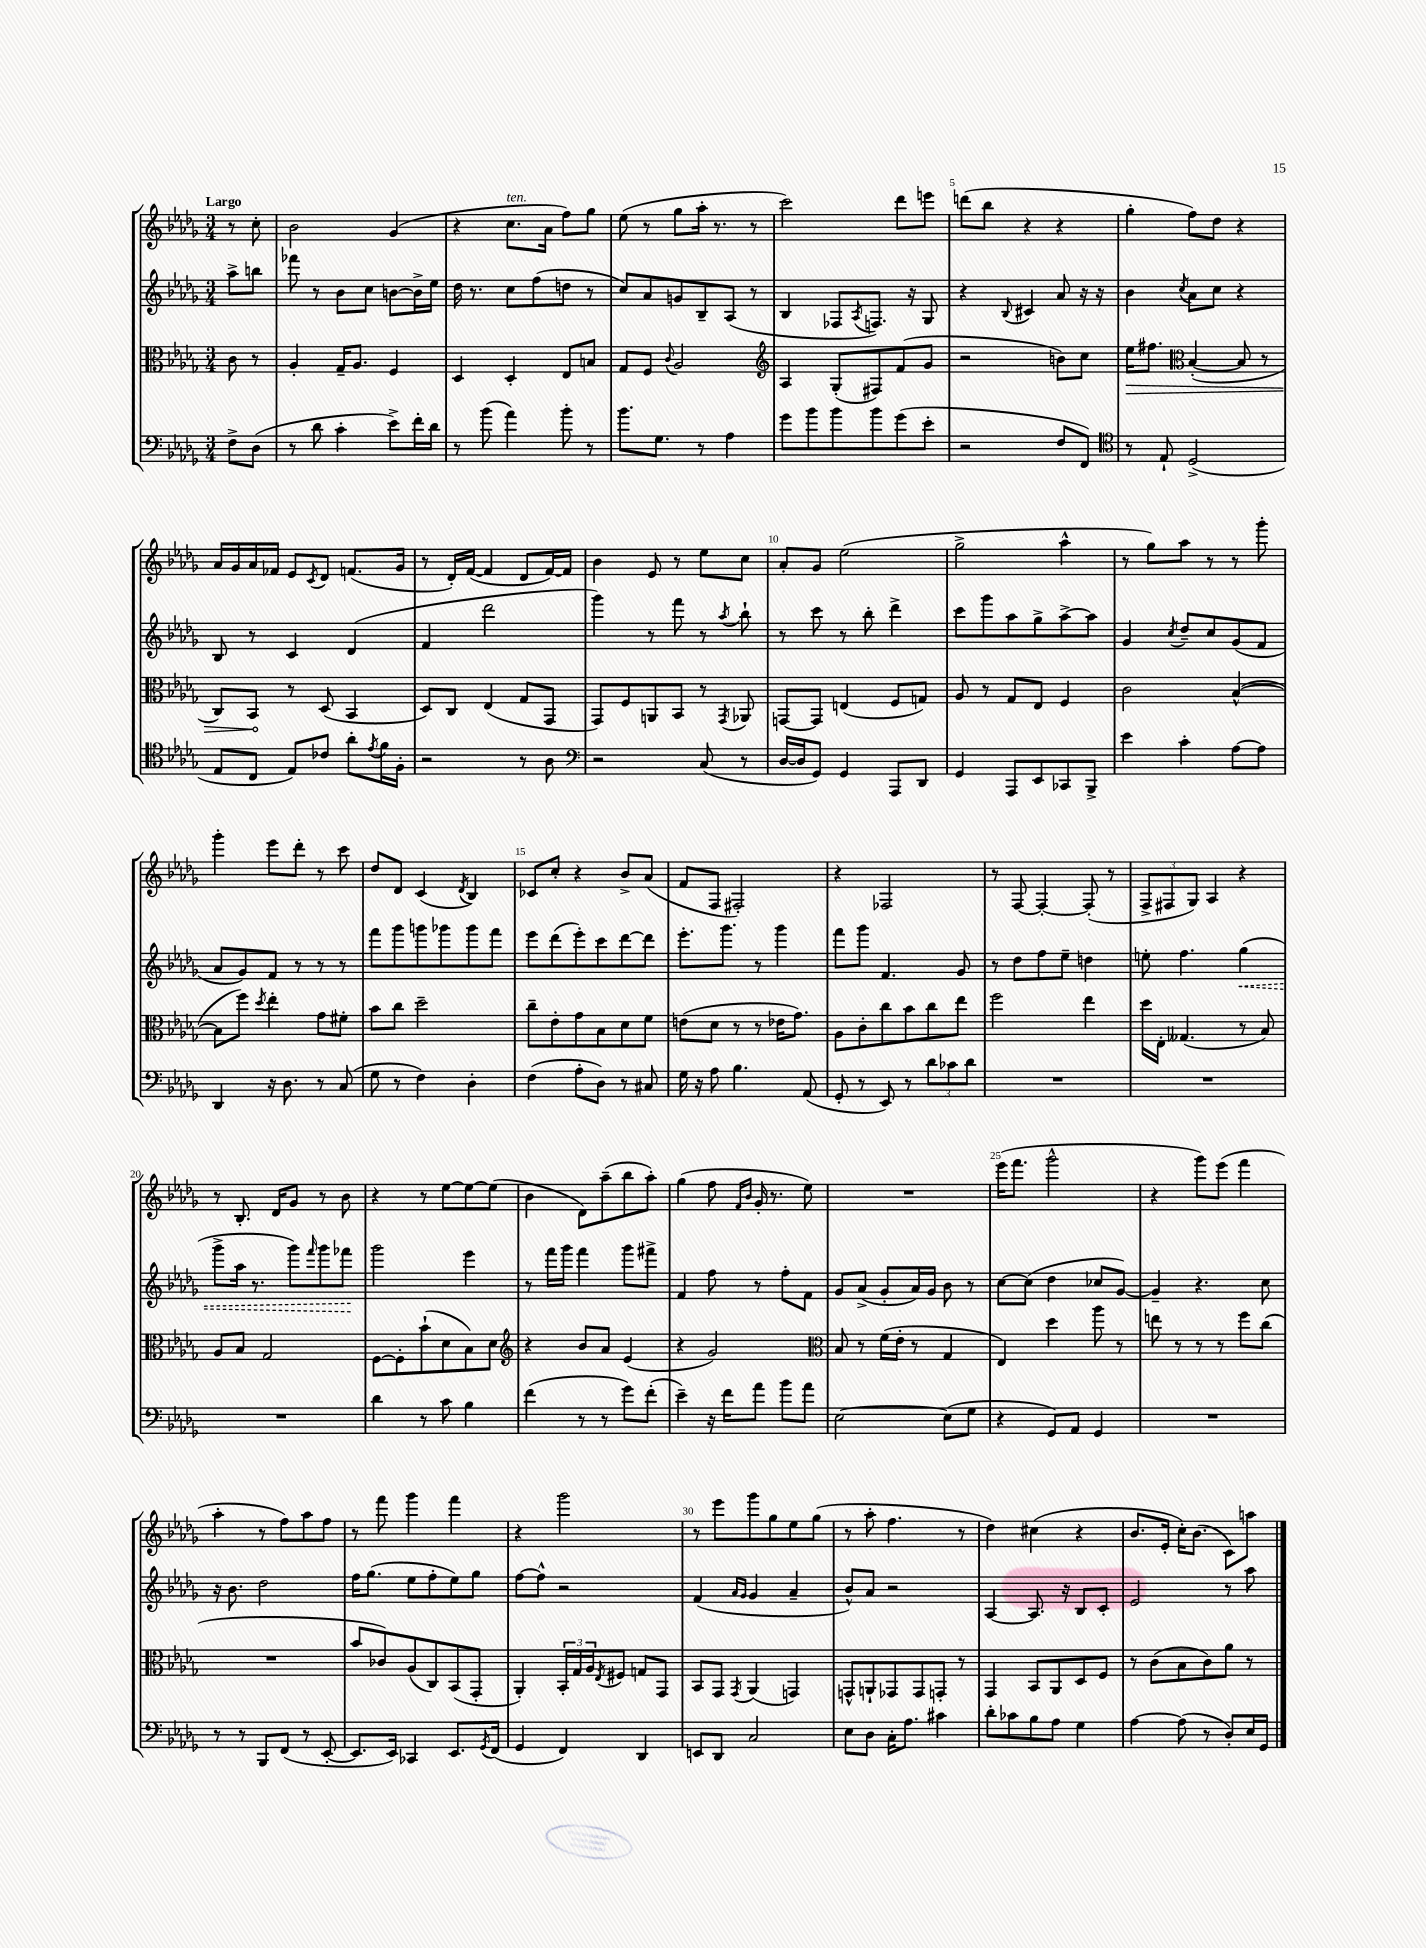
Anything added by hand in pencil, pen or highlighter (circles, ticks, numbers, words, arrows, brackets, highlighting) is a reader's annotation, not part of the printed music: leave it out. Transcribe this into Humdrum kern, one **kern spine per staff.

**kern	**kern	**kern	**kern
*staff4	*staff3	*staff2	*staff1
*clefF4	*clefC3	*clefG2	*clefG2
*k[b-e-a-d-g-]	*k[b-e-a-d-g-]	*k[b-e-a-d-g-]	*k[b-e-a-d-g-]
*M3/4	*M3/4	*M3/4	*M3/4
8F^\L	8c\	8aa-^\L	8r
(8D-\J	8r	8bb\J	8cc'\
=	=	=	=
8r	4A-'/	8fff-\	2b-\
8d-\	.	8r	.
4c'\	16G-~/LK	8b-\L	.
.	8.A-/J	.	.
.	.	8cc\J	.
8e-^\L)	4F/	[8b\L	(4g-/
16f'\L	.	16b^\]L	.
16d-\JJ	.	16ee-\JJ	.
=	=	=	=
8r	4D-/	16dd-\	4r
.	.	8.r	.
(8b-\	.	.	.
4a-\)	4D-'/	8cc\L	8.cc\L
.	.	(8ff\	.
.	.	.	16a-\Jk
8b-'\	8E-/L	8dd\J	8ff\L)
8r	8B/J	8r	8gg-\J
=	=	=	=
8.b-\L	8G-/L	8cc/L)	(8ee-\
.	8F/J	8a-/	8r
8.G-\J	.	.	.
.	8qqc/	.	.
.	2A-/	8g/	8gg-\L
8r	.	8B-~/	16aa-'\Jk
.	.	.	8.r
4A-\	.	(8A-/J	.
.	.	8r	8r
=	=	=	=
*	*clefG2	*	*
8g-\L	4A-/	4B-/	2ccc\)
8b-\	.	.	.
8b-\	(8G-'/L	8F-/L	.
.	.	8qA-/	.
8b-\	8F#/)	8.F/J)	.
(8g-\	(8f/	.	8ddd-\L
.	.	16r	.
8e-'\J	8g-/J	8G-/	8eee\J
=	=	=	=
2r	2r	4r	(8ddd\L
.	.	.	8bb-\J
.	.	8qqB-/	.
.	.	4c#/	4r
8F/L	8b\L)	8a-/	4r
8FF/J)	8cc\J	16r	.
.	.	16r	.
=	=	=	=
*clefC4	*	*	*
8r	16ee-\LK	4b-\	4gg-'\
.	8.ff#\J	.	.
8E-`/	.	.	.
*	*clefC3	*	*
.	.	8qcc/	.
(2D-^/	([4B-'/	8a-\L	8ff\L)
.	.	8cc\J	8dd-\J
.	8B-/]	4r	4r
.	8r	.	.
=	=	=	=
8E-/L	8C/L)	8B-/	16a-/LL
.	.	.	16g-/
8C/J	8BB-/J	8r	16a-/
.	.	.	16f-/JJ
8E-/L)	8r	4c/	8e-/L
.	.	.	8qc/
8c-/J	(8D-/	.	8d-/J
8a-'\L	4BB-/	(4d-/	(8.f/L
8qe-/	.	.	.
16f\L	.	.	.
16F'\JJ	.	.	16g-/Jk
=	=	=	=
2r	8D-/L)	4f/	8r
.	8C/J	.	16d-'/LL)
.	.	.	([16f/JJ
.	(4E-/	2ddd-\	4f/]
8r	8G-/L	.	8d-/L
8A-\	8GG-/J	.	[16f/L)
.	.	.	16f/]JJ
=	=	=	=
*clefF4	*	*	*
2r	8GG-/L)	4ggg-\)	4b-\
.	8F/	.	.
.	8AA/	8r	8e-/
.	8BB-/J	8fff\	8r
(8C/	8r	8r	8ee-\L
.	8qGG-/	8qaa-/	.
8r	8AA-/	8bb-`\	8cc\J
=	=	=	=
[16D-/LL	[8GG/L	8r	8a-'/L
16D-/]J	.	.	.
8GG-/J)	8GG/]J	8ccc\	8g-/J
4GG-/	(4E/	8r	(2ee-\
.	.	8bb-'\	.
8AAA-/L	8F/L	4ddd-^\	.
8DD-/J	8G/J)	.	.
=	=	=	=
4GG-/	8A-/	8ccc\L	2gg-^\
.	8r	8ggg-\	.
8AAA-/L	8G-/L	8aa-\	.
8EE-/	8E-/J	8gg-^\	.
8CC-/	4F/	[8aa-^\	4aa-^^\
8BBB-^/J	.	8aa-\]J	.
=	=	=	=
4e-\	2c\	4g-/	8r
.	.	.	8gg-\L)
.	.	8qcc/	.
4c'\	.	8dd-~/L	8aa-\J
.	.	8cc/	8r
[8A-\L	([4B-^^/	(8g-/	8r
8A-\]J	.	8f/J	8ggg-'\
=	=	=	=
4DD-/	8B-\]L	8a-/L	4ggg-'\
.	8ff\J)	8g-/)	.
.	8qdd-/	.	.
16r	4ee-'\	8f/J	8eee-\L
8.D-\	.	.	.
.	.	8r	8ddd-'\J
8r	8g-\L	8r	8r
(8C/	8f#'\J	8r	8ccc\
=	=	=	=
8G-\	8b-\L	8fff\L	8dd-/L
8r	8cc\J	8ggg-\	8d-/J
4F\)	2dd-~\	8ggg\	(4c/
.	.	8ggg-\	.
.	.	.	8qd-/
4D-'\	.	8ggg-\	4B-/)
.	.	8fff\J	.
=	=	=	=
(4F\	8cc~\L	8eee-\L	8c-/L
.	8e-'\	(8ddd-\	8cc'/J
8A-'\L	8g-\	8eee-'\)	4r
8D-\J)	8B-\	8ccc\	.
8r	8d-\	[8ddd-\	8b-^/L
8C#/	8f\J	8ddd-\]J	(8a-/J
=	=	=	=
16G-\	(8e\L	8.eee-'\L	8f/L
16r	.	.	.
8A-\	8d-\J	.	8F/J
.	.	8.ggg-\J	.
4.B-\	8r	.	2F#'/)
.	8r	8r	.
.	16e-\LK	4ggg-\	.
.	8.g-\J)	.	.
(8AA-/	.	.	.
=	=	=	=
8GG-'/	8A-\L	8fff\L	4r
8r	8c'\	8ggg-\J	.
8EE-/)	8cc\	4.f/	2F-/
8r	8b-\	.	.
12d-\L	8cc\	.	.
12c-\	.	.	.
.	8ee-\J	8g-/	.
12d-\J	.	.	.
=	=	=	=
2.r	2ff\	8r	8r
.	.	8dd-\L	[8F/
.	.	8ff\	4F'/_
.	.	8ee-~\J	.
.	4ee-\	4dd\	(8F'/]
.	.	.	8r
=	=	=	=
2.r	16dd-\LL	8ee'\	12F^/L
.	16E-'\JJ	.	.
.	.	.	12F#/
.	(4.G--/	4.ff\	.
.	.	.	12G-/J)
.	.	.	4A-/
.	8r	(4gg-\	4r
.	8B-/)	.	.
=	=	=	=
2.r	8A-/L	8ggg-^\L	8r
.	8B-/J	16aa-\Jk	8.B-'/
.	.	8.r	.
.	2G-/	.	.
.	.	.	16d-/LK
.	.	8ggg-\L)	8g-/J
.	.	16qqfff/	.
.	.	8ggg-\	8r
.	.	8fff-\J	8b-\
=	=	=	=
4d-\	[8F\L	2ggg-\	4r
.	8F'\]	.	.
8r	(8b-`\	.	8r
8c\	8d-\	.	[8ee-\L
4B-\	8B-\)	4eee-\	8ee-\_
.	8d-\J	.	(8ee-\]J
=	=	=	=
*	*clefG2	*	*
(4f\	4r	8r	4b-\
.	.	16fff\LL	.
.	.	16ggg-\JJ	.
8r	8b-/L	4fff\	8d-\L)
8r	8a-/J	.	(8aa-~\
8g-\L)	(4e-/	8ggg-\L	8bb-\
(8f'\J	.	8fff#^\J	8aa-'\J)
=	=	=	=
4e-~\)	4r	4f/	(4gg-\
16r	2g-/)	8ff\	8ff\
16f\LK	.	.	.
.	.	.	16qqf/LL
.	.	.	16qqb-/JJ
8a-\J	.	8r	16g-'/
.	.	.	8.r
8b-\L	.	8ff'\L	.
8a-\J	.	8f\J	8ee-\)
=	=	=	=
*	*clefC3	*	*
[2E-\	8B-/	8g-/L	2.r
.	8r	(8a-^/J	.
.	(16f\LL	8g-'/L	.
.	16e-'\JJ	.	.
.	8r	16a-/L)	.
.	.	16g-/JJ	.
(8E-\]L	4G-/	8b-\	.
8G-\J	.	8r	.
=	=	=	=
4r	4E-/)	[8cc\L	(16eee-\LK
.	.	.	8.fff\J
.	.	(8cc\]J	.
8GG-/L)	4dd-\	4dd-\	2ggg-^^\
8AA-/J	.	.	.
4GG-/	8aa-\	8cc-/L	.
.	8r	[8g-/J)	.
=	=	=	=
2.r	8ee\	4g-~/]	4r
.	8r	.	.
.	8r	4.r	8ggg-\L)
.	8r	.	(8eee-\J
.	8ff\L	.	4fff\
.	(8cc\J	8cc\	.
=	=	=	=
8r	2.r	16r	4aa-'\
.	.	8.b-\	.
8r	.	.	.
8BBB-/L	.	2dd-\	8r
(8FF/J	.	.	8ff\L)
8r	.	.	8aa-\
[8EE-'/	.	.	8ff\J
=	=	=	=
8.EE-/]L	8b-/L	16ff\LK	8r
.	.	(8.gg-\J	.
.	8c-/)	.	8fff\
16EE-/Jk)	.	.	.
4CC-/	(8A-/	8ee-\L	4ggg-\
.	8C/)	8ff'\	.
8.EE-/L	(8BB-/	8ee-\)	4fff\
.	8GG-'/J	8gg-\J	.
8qGG-/	.	.	.
(16FF/Jk	.	.	.
=	=	=	=
4GG-/	4AA-'/)	[8ff\L	4r
.	.	8ff^^\]J	.
4FF/)	24BB-'/LL	2r	2ggg-\
.	24G-/	.	.
.	24A-/J	.	.
.	8qE-/	.	.
.	8F#/J	.	.
4DD-/	8G/L	.	.
.	8GG-/J	.	.
=	=	=	=
8EE/L	8BB-/L	(4f/	8r
8DD-/J	8GG-/J	.	8eee-\L
.	.	16qqa-/LL	.
.	8qGG-/	16qqg-/JJ	.
2C/	(4AA-/	4g-/	8ggg-\
.	.	.	8gg-\
.	4GG/)	4a-~/	8ee-\
.	.	.	(8gg-\J
=	=	=	=
8E-\L	8GG^^/L	8b-^^/L)	8r
8D-\J	8AA`/	8a-/J	8aa-'\
16C'\LK	8GG-/	2r	4.ff\
8.A-\J	.	.	.
.	8GG-/	.	.
4c#\	8GG'/J	.	.
.	8r	.	8r
=	=	=	=
8d-'\L	4GG-/	[4A-/	4dd-\)
8c-\	.	.	.
8B-\	8BB-/L	8.A-/]	(4cc#\
8A-\J	8AA-/	.	.
.	.	16r	.
4G-\	8D-/	8B-/L	4r
.	8F/J	8c'/J	.
=	=	=	=
[4A-\	8r	2e-/	8.b-/L
.	(8c\L	.	.
.	.	.	16e-'/Jk
(8A-\]	8B-\	.	16cc'\LK)
.	.	.	(8.b-\J
8r	8c\)	.	.
8D-'/L)	8a-\J	8r	8c\L)
16E-/L	8r	8aa-\	8aa\J
16GG-/JJ	.	.	.
==	==	==	==
*-	*-	*-	*-
